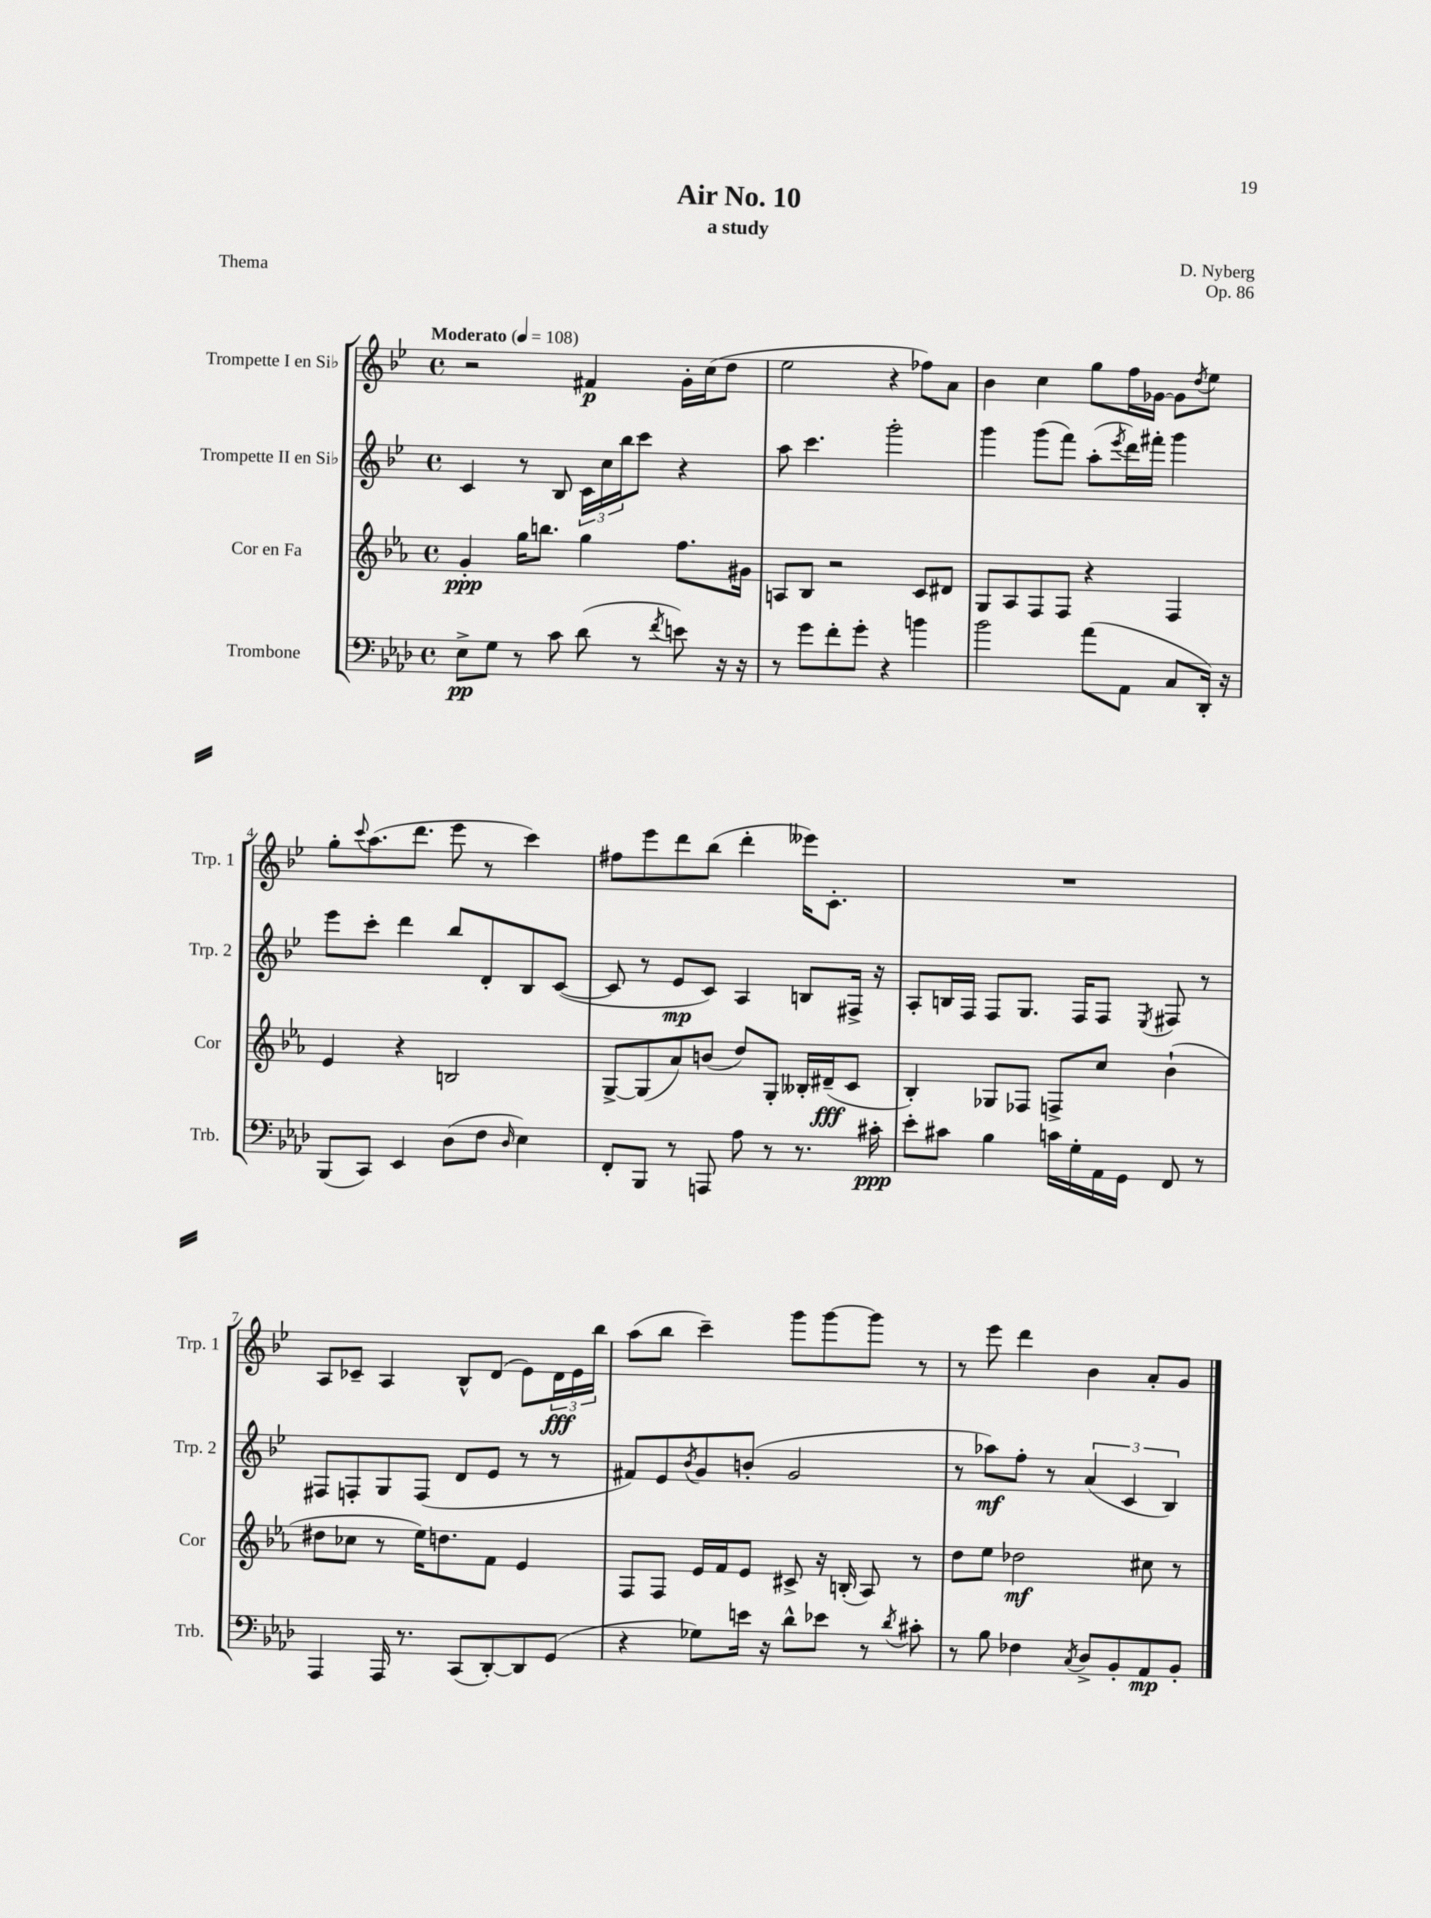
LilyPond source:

\header { title = "Air No. 10" composer = "D. Nyberg" subtitle = "a study" opus = "Op. 86" piece = "Thema" }
<<
\new StaffGroup <<
\new Staff = "s0" \with { instrumentName = "Trompette I en Sib" shortInstrumentName = "Trp. 1" } {
    \clef treble \key bes \major \defaultTimeSignature \time 4/4 \tempo "Moderato" 4 = 108
    r2 fis'4\p g'16-. c''16( d''8 |
    ees''2 r4 fes''8) a'8 |
    bes'4 c''4 g''8 f''16 ges'16~ ges'8 \acciaccatura { d''8 } ees''8 |
    g''8-. \appoggiatura { c'''8 } a''8.( d'''8. ees'''8 r8 c'''4) |
    fis''8 ees'''8 d'''8 bes''8( d'''4-. eeses'''16) c'8.-. |
    R1 |
    a8 ces'8-- a4 bes8-^ d'8( ees'8) \tuplet 3/2 { d'16\fff ees'16 bes''16 } |
    a''8( bes''8 c'''4--) g'''8 g'''8~ g'''8 r8 |
    r8 ees'''8 d'''4 bes'4 a'8-. g'8 \bar "|." |
}
\new Staff = "s1" \with { instrumentName = "Trompette II en Sib" shortInstrumentName = "Trp. 2" } {
    \clef treble \key bes \major \defaultTimeSignature \time 4/4
    c'4 r8 bes8 \tuplet 3/2 { c'16 c''16 bes''16 } c'''8 r4 |
    a''8 c'''4. g'''2-. |
    g'''4 g'''8( f'''8) a''8-.( \acciaccatura { ees'''8 } d'''16) fis'''16-. g'''4 |
    ees'''8 c'''8-. d'''4 bes''8 d'8-. bes8 c'8~( |
    c'8 r8 ees'8\mp c'8) a4 b8 fis16-> r16 |
    a8-. b16 f16 f8 g8. f16 f8 \acciaccatura { ees8 } fis8 r8 |
    fis8 f8-. g8 f8( d'8 ees'8 r8 r8 |
    fis'8) ees'8 \acciaccatura { bes'8 } g'8 b'8-.( g'2 |
    r8 aes''8\mf) f''8-. r8 \tuplet 3/2 { a'4( c'4 bes4) } \bar "|." |
}
\new Staff = "s2" \with { instrumentName = "Cor en Fa" shortInstrumentName = "Cor" } {
    \clef treble \key ees \major \defaultTimeSignature \time 4/4
    g'4-.\ppp g''16 b''8. g''4 f''8. gis'16 |
    a8 bes8 r2 c'8 dis'8 |
    g8 aes8 f8 f8 r4 f4 |
    ees'4 r4 b2 |
    g8~-> g8( aes'8) b'8( d''8) g8-. beses16-. dis'16--\fff( c'8 |
    bes4-.) ges8 fes8 f8-> c''8 bes'4-!( |
    dis''8 ces''8 r8 ees''16) d''8. f'8 ees'4 |
    f8 f8 ees'16 f'16 ees'8 cis'8-> r16 b16-.( aes8) r8 |
    d''8 ees''8 des''2\mf cis''8 r8 \bar "|." |
}
\new Staff = "s3" \with { instrumentName = "Trombone" shortInstrumentName = "Trb." } {
    \clef bass \key aes \major \defaultTimeSignature \time 4/4
    ees8->\pp g8 r8 c'8 des'8( r8 \acciaccatura { f'8 } e'8) r16 r16 |
    r8 g'8 f'8-. g'8-. r4 b'4 |
    bes'2 aes'8( aes,8 c8 des,16-.) r16 |
    bes,,8( c,8) ees,4 des8( f8 \grace { des16 } ees4) |
    f,8-. bes,,8 r8 a,,8 aes8 r8 r8. cis'16-.\ppp |
    ees'8-. cis'8 bes4 c'16 g16-. aes,16 g,16 f,8 r8 |
    aes,,4 aes,,16 r8. c,8( des,8~-.) des,8 g,8( |
    r4 ges8) e'16 r16 des'8-^ ees'8 r8 \acciaccatura { des'8 } cis'8-. |
    r8 bes8 fes4 \acciaccatura { c8 } des8-> bes,8-. aes,8\mp bes,8-. \bar "|." |
}
>>
>>
